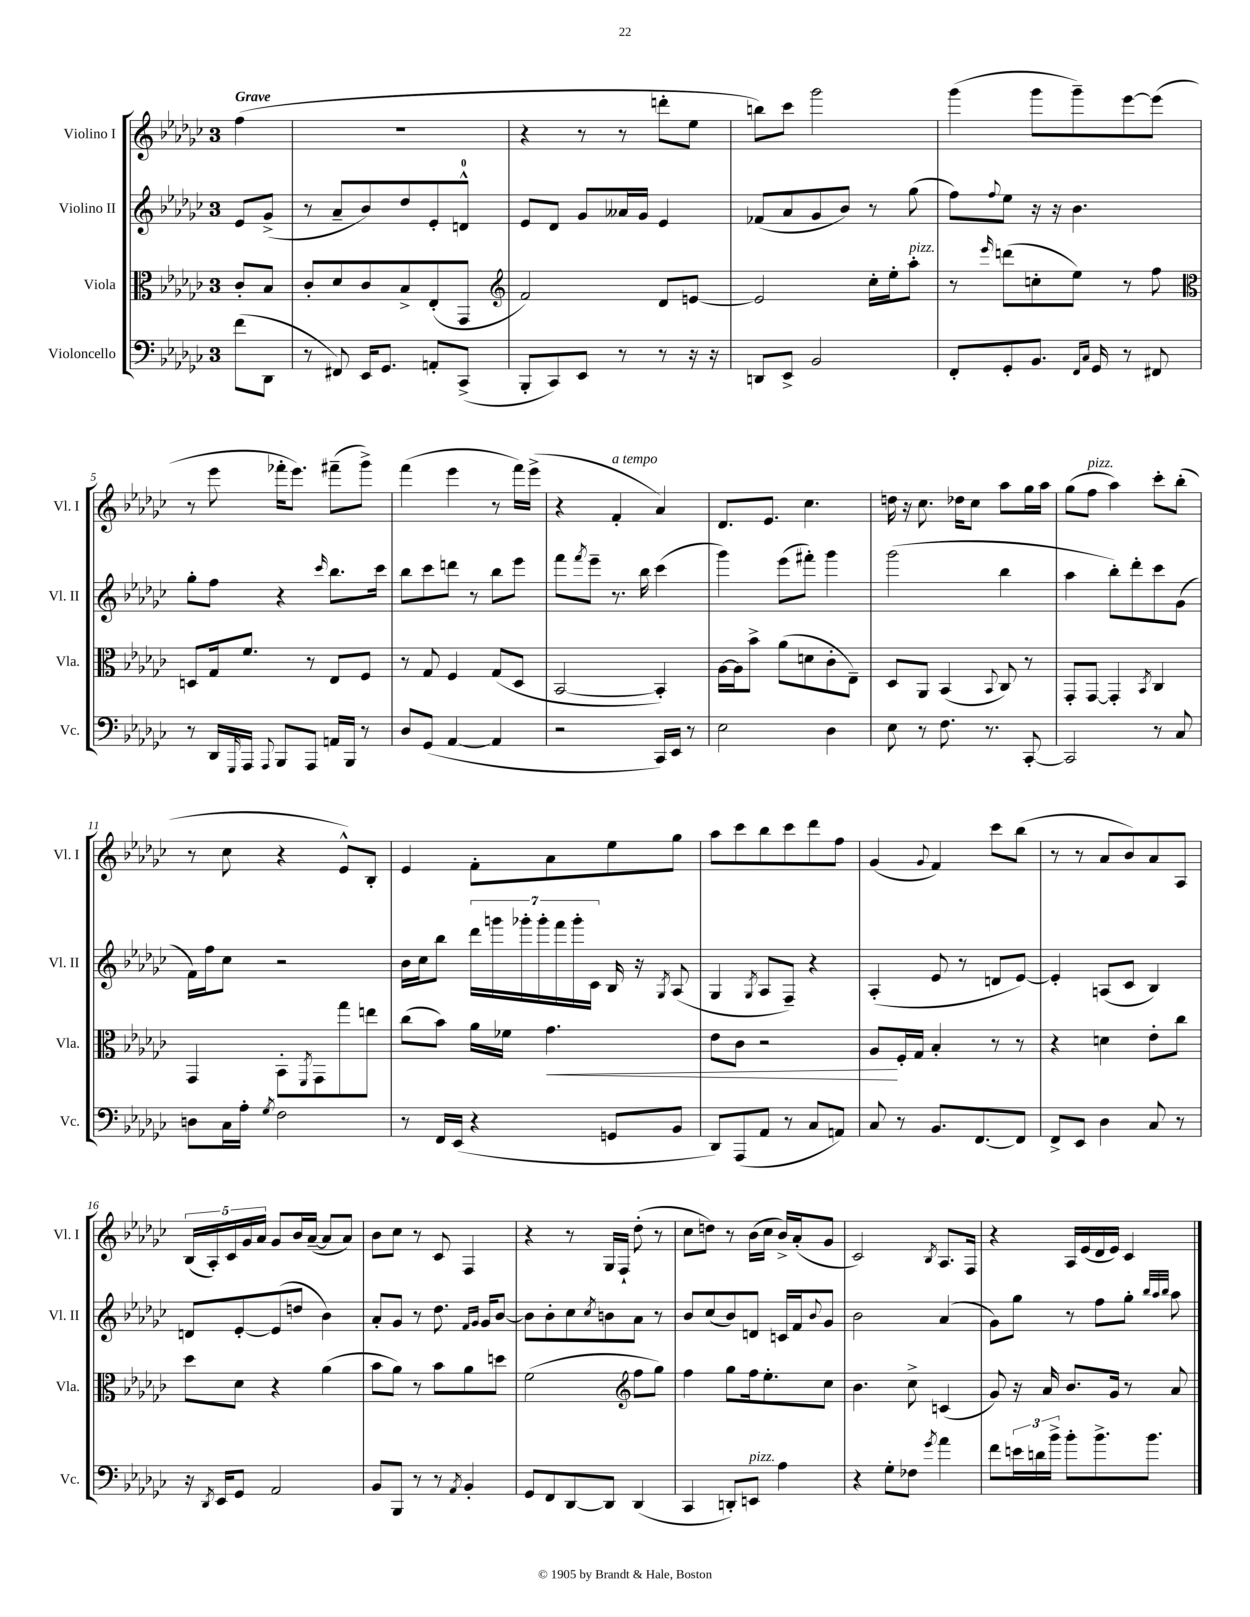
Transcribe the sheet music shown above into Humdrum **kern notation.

**kern	**kern	**kern	**kern
*staff4	*staff3	*staff2	*staff1
*clefF4	*clefC3	*clefG2	*clefG2
*k[b-e-a-d-g-c-]	*k[b-e-a-d-g-c-]	*k[b-e-a-d-g-c-]	*k[b-e-a-d-g-c-]
*M3/4	*M3/4	*M3/4	*M3/4
(8f	8c-'	8e-	(4ff
8DD-	8B-	(8g-^	.
=	=	=	=
8r	8c-'	8r	2.r
8FF#)	8d-	8a-~	.
16EE-	8c-	8b-)	.
8.GG-	.	.	.
.	8B-^	8dd-	.
8AA'	(8E-'	8e-'	.
(8CC-^	8GG-	8d^^	.
=	=	=	=
*	*clefG2	*	*
8BBB-'	2f)	8e-	4r
8CC-)	.	8d-	.
8EE-	.	8g-	8r
8r	.	16a--	8r
.	.	16g-	.
8r	8d-	4e-	8ddd'
16r	[8e	.	8ee-
16r	.	.	.
=	=	=	=
8DD	2e]	(8f-	8bb)
8EE-^	.	8a-	8ccc-
2BB-	.	8g-	2ggg-
.	.	8b-)	.
.	16cc-'	8r	.
.	16ee-'	.	.
.	8aa-'	(8gg-	.
=	=	=	=
8FF'	8r	8ff)	(4ggg-
.	16qqeee-	8qqff	.
8GG-'	(8ddd	8ee-	.
8.BB-	8cc'	16r	8ggg-
.	.	16r	.
.	8ee-)	4.b-	8ggg-~)
16qqFF	.	.	.
16qqC-	.	.	.
16GG-	.	.	.
8r	8r	.	[8eee-
8FF#	8ff	.	(8eee-]
=	=	=	=
*	*clefC3	*	*
8r	8D	8gg-'	8r
16DD-	16G-	8ff	8eee-
16qqGGG-	.	.	.
16AAA-	8.f	.	.
8qqAAA-	.	.	.
8BBB-	.	4r	16fff-'
.	.	.	8.eee-)
8AAA-	8r	.	.
.	.	16qqccc-	.
16AA	8E-	8.bb-	(8fff#~
16BBB-	.	.	.
8r	8F	.	8ggg-^)
.	.	16ccc-	.
=	=	=	=
8D-	8r	8bb-	(4fff
(8GG-	8G-	8ccc-	.
[4AA-	4F	8ddd	4eee-
.	.	8r	.
4AA-]	(8G-	8bb-	8r
.	8D-	8eee-	16fff)
.	.	.	(16eee-^
=	=	=	=
2r	[2BB-	8fff	4r
.	.	8qfff	.
.	.	8eee-~	.
.	.	8.r	4f'
.	.	16bb-	.
16CC-)	4BB-'])	(4ccc-	4a-)
16EE-	.	.	.
8r	.	.	.
=	=	=	=
2E-	[16A-	4ggg-)	8.d-
.	16A-]	.	.
.	8b-^	.	.
.	.	.	8.e-
.	(8a-	(8eee-	.
.	8d	8fff#')	4.cc-
4D-	8c-'	4ggg-	.
.	8E-~)	.	.
=	=	=	=
8E-	8D-	(2ggg-	16dd
.	.	.	16r
8r	8AA-	.	8.cc-
8.F	(4BB-	.	.
.	.	.	16dd-
.	.	.	8cc-
8.r	.	.	.
.	8qqBB-	.	.
.	8C-)	4bb-	8aa-
[8CC-'	8r	.	16gg-
.	.	.	16aa-
=	=	=	=
2CC-]	8GG-'	4aa-	(8gg-
.	[8GG-	.	8ff
.	4GG-']	8bb-')	4aa-)
.	.	8ddd-'	.
.	8qBB-	.	.
8r	4C-	8ccc-	8ccc-'
8C-	.	(8g-	(8bb-'
=	=	=	=
8D	4GG-	16f)	8r
.	.	16ff	.
16C-	.	8cc-	8cc-
16A-'	.	.	.
8qG-	.	.	.
2F	8BB-'	2r	4r
.	8qFF	.	.
.	8GG-	.	.
.	8gg-	.	8e-^^)
.	8ee	.	8B-'
=	=	=	=
8r	(8cc-	16b-	4e-
.	.	16cc-	.
16FF	8b-)	8bb-	.
(16EE-	.	.	.
4r	16a-	28ddd-	8f'
.	.	28ggg	.
.	16f-	.	.
.	.	28ggg-'	.
.	.	28ggg-'	.
.	4.g-	.	8a-
.	.	28fff	.
.	.	28ggg-'	.
.	.	28c-	.
8GG	.	16B-	8ee-
.	.	16r	.
.	.	8qG-	.
8BB-	.	(8A-	8gg-
=	=	=	=
8DD-)	8e-	4G-	8aa-
(8AAA-	8c-	.	8ccc-
.	.	8qG-	.
8AA-	2r	8A-	8bb-
8r	.	8F~)	8ccc-
8C-	.	4r	8ddd-
8AA)	.	.	8ff
=	=	=	=
8C-	8A-	(4A-'	(4g-
8r	16F'	.	.
.	16G-	.	.
.	.	.	8qqg-
8.BB-	4B-'	8e-	4f)
.	.	8r	.
[8.FF	.	.	.
.	8r	8d	8ccc-
8FF]	8r	[8e-)	(8bb-
=	=	=	=
8FF^	4r	4e-']	8r
8EE-	.	.	8r
4D-	4d	(8A	8a-
.	.	8c-	8b-)
8C-	8e-'	4B-)	8a-
8r	8cc-	.	8A-
=	=	=	=
16r	8dd-	8d	(20B-
.	.	.	20A-')
8qDD-	.	.	.
16EE-	.	.	.
.	.	.	20c-
8GG-	8d-	[8e-'	.
.	.	.	20g-
.	.	.	20a-
2AA-	4r	(8e-]	8g-
.	.	8dd	16b-
.	.	.	([16a-~
.	(4a-	4b-)	8a-]
.	.	.	8a-)
=	=	=	=
8BB-	8b-	8a-'	8b-
8BBB-	8a-)	8g-	8cc-
8r	8r	8r	8r
8r	8b-	8.dd-	8c-
8qAA-	.	.	.
4BB-'	8a-	.	4F
.	.	16qqf	.
.	.	16qqg-	.
.	.	16g-	.
.	8dd	[8b-	.
=	=	=	=
8GG-	(2f	8b-]	4r
8FF	.	8b-'	.
[8DD-	.	8cc-	8r
.	.	8qcc-	.
8DD-]	.	8b	16G-
.	.	.	16F`
*	*clefG2	*	*
(4DD-	8ff	8a-	(8dd-'
.	8gg-)	8r	8r
=	=	=	=
4CC-	4ff	8b-	8cc-
.	.	(8cc-	8dd)
8DD')	8gg-	8b-)	8r
8EE	16ff	8d	(16b-
.	8.ee-'	.	16cc-
4A-	.	16c	16b-^)
.	.	16f	(16a-'
.	.	8qqb-	.
.	8cc-	8g-	8g-
=	=	=	=
4r	4.b-	2b-	2c-)
8G-'	.	.	.
8F-	8cc-^	.	.
8qg-	.	.	8qB-
4a-	(4c	(4a-	8.A-
.	.	.	16F
=	=	=	=
8f	8g-)	8g-)	4r
24e	16r	8gg-	.
24d	.	.	.
.	16a-	.	.
24b-^	.	.	.
8b-'	8.b-	8r	16A-
.	.	.	(16e-
8.b-^	.	8ff	16d-
.	16g-	.	16e-)
.	8r	8gg-'	4c-
8.b-	.	.	.
.	.	32qqbb-	.
.	.	32qqaa-	.
.	.	32qqbb-	.
.	8a-	8aa-	.
==	==	==	==
*-	*-	*-	*-
